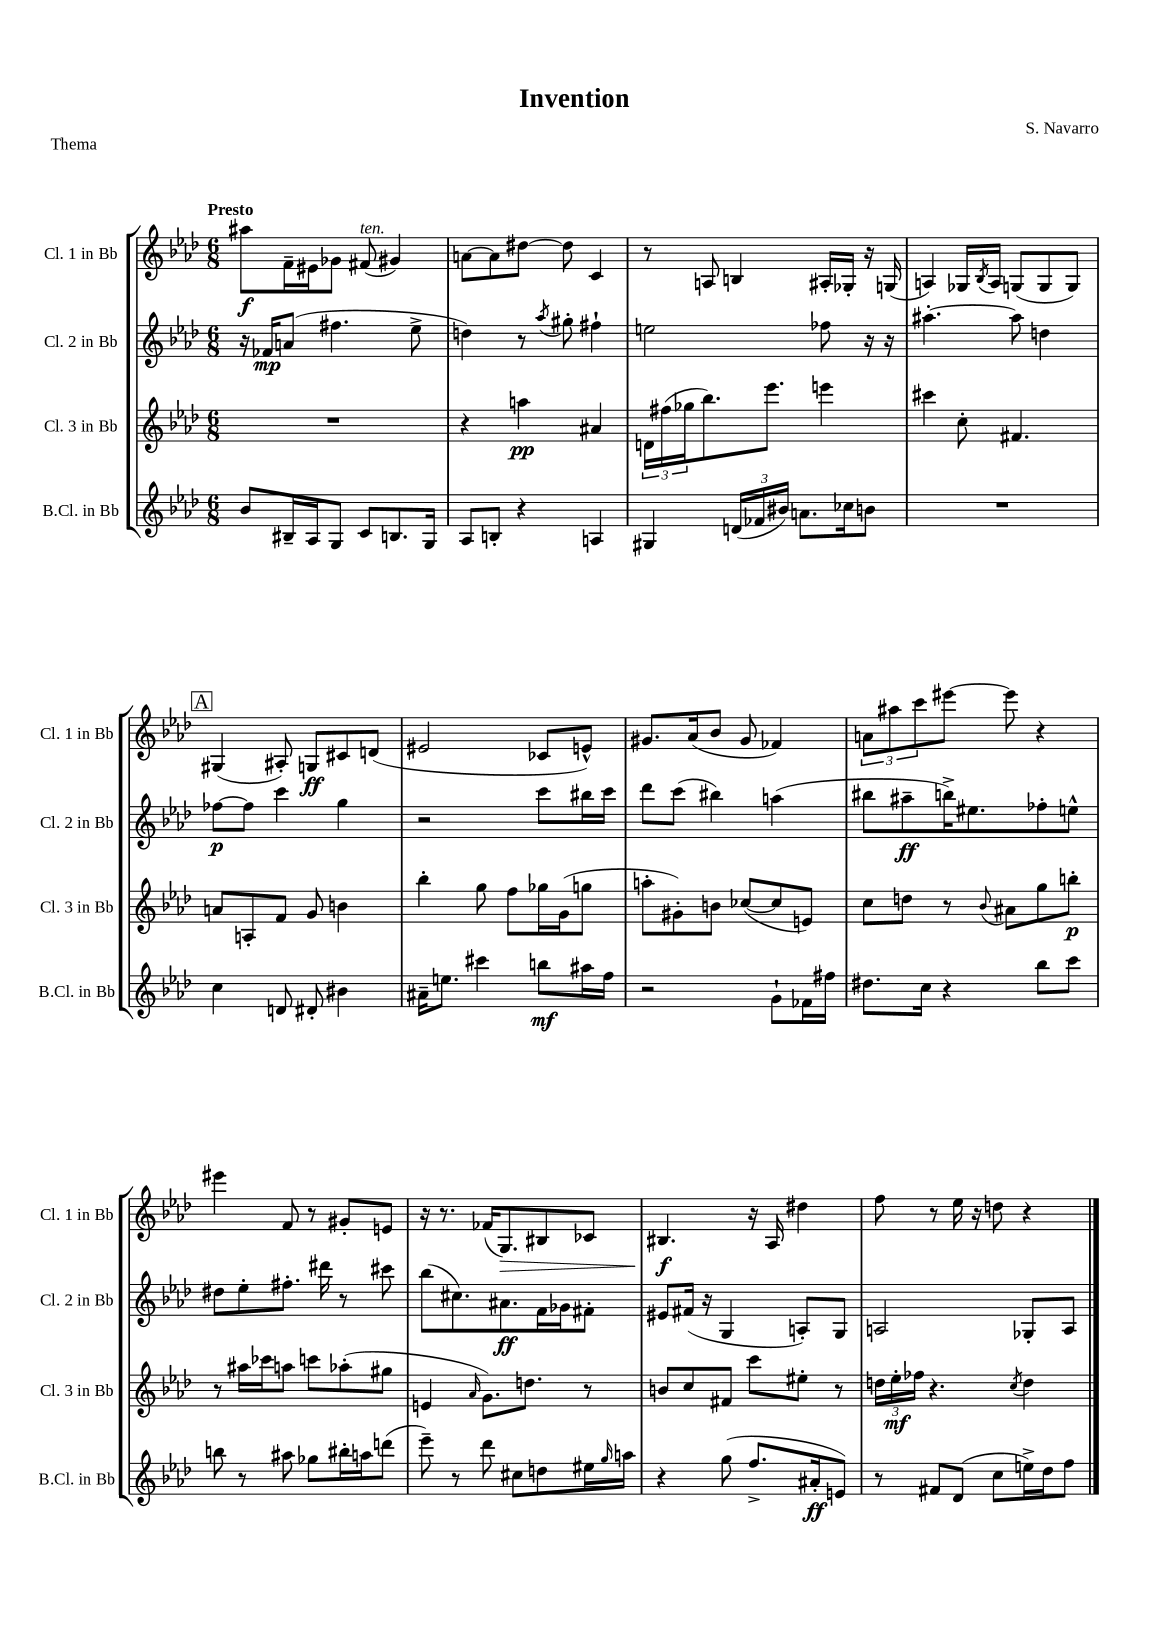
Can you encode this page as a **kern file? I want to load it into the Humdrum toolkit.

**kern	**kern	**kern	**kern
*staff4	*staff3	*staff2	*staff1
*clefG2	*clefG2	*clefG2	*clefG2
*k[b-e-a-d-]	*k[b-e-a-d-]	*k[b-e-a-d-]	*k[b-e-a-d-]
*M6/8	*M6/8	*M6/8	*M6/8
8b-/L	2.r	16r	8aa#\L
.	.	16f-/LK	.
16B#~/L	.	(8a/J	16f~\L
16A-/J	.	.	16e#\J
8G/J	.	4.ff#\	8g-\J
8c/L	.	.	(8f#/
8.B/	.	.	4g#/)
.	.	8ee-^\	.
16G/Jk	.	.	.
=	=	=	=
8A-/L	4r	4dd\)	[8a\L
8B'/J	.	.	8a\]
4r	4aa\	8r	[8dd#\J
.	.	8qaa-/	.
.	.	8gg#'\	8dd#\]
4A/	4a#/	4ff#`\	4c/
=	=	=	=
4G#/	24d\LL	2ee\	8r
.	(24ff#\	.	.
.	24gg-\J	.	.
.	8.bb-\)	.	8A/
(24d/LL	.	.	4B/
24f-/	.	.	.
.	8.eee-\J	.	.
24b#/JJ)	.	.	.
8.a\L	.	.	.
.	4eee\	8ff-\	16A#'/LL
16cc-\k	.	.	16G-'/JJ
8b\J	.	16r	16r
.	.	16r	(16G/
=	=	=	=
2.r	4ccc#\	[4.aa#'\	4A/)
.	8cc'\	.	16G-/LL
.	.	.	8qB-/
.	.	.	16A/JJ
.	4.f#/	8aa#\]	(8G/L
.	.	4dd\	8G/
.	.	.	8G/J)
=	=	=	=
4cc\	8a/L	[8ff-\L	(4G#/
.	8A'/	8ff-\]J	.
8d/	8f/J	4ccc\	8A#'/)
8d#'/	8g/	.	8G/L
4b#\	4b\	4gg\	8c#/
.	.	.	(8d/J
=	=	=	=
16a#~\LK	4bb-'\	2r	2e#/
8.ee\J	.	.	.
4ccc#\	8gg\	.	.
.	8ff\L	.	.
8bb\L	16gg-\L	8ccc\L	8c-/L
.	(16g\J	.	.
16aa#\L	8gg\J	16bb#\L	8e^^/J)
16ff\JJ	.	16ccc\JJ	.
=	=	=	=
2r	8aa'\L	8ddd-\L	8.g#/L
.	8g#'\)	(8ccc\J	.
.	.	.	(16a-/k
.	8b\J	4bb#\)	8b-/J
.	([8cc-/L	.	8g#/
8g`\L	8cc-/]	(4aa\	4f-/)
16f-\L	8e/J)	.	.
16ff#\JJ	.	.	.
=	=	=	=
8.dd#\L	8cc\L	8bb#\L	12a\L
.	.	.	12aa#\
.	8dd\J	8aa#~\	.
.	.	.	12ccc\
16cc\Jk	.	.	.
4r	8r	16bb^\K)	[8eee#\J
.	.	8.ee#\	.
.	8qqb-/	.	.
.	8a#\L	.	8eee#\]
8bb-\L	8gg\	8ff-'\	4r
8ccc\J	8bb'\J	8ee^^\J	.
=	=	=	=
8bb\	8r	8dd#\L	4eee#\
8r	16aa#\LL	8ee-'\	.
.	16ccc-\J	.	.
8aa#\	8aa\J	8.ff#'\J	8f/
8gg-\L	8ccc\L	.	8r
.	.	16ddd#\	.
16bb#'\L	(8aa-'\	8r	8g#'/L
16aa\J	.	.	.
(8ddd\J	8gg#\J	8ccc#\	8e/J
=	=	=	=
8eee-~\)	4e/	(8bb-\L	16r
.	.	.	8.r
8r	.	8.cc#\)	.
.	16qqa-/	.	.
8ddd-\	8.g\L)	.	(16f-/LK
.	.	8.a#\	8.G/)
8cc#\L	.	.	.
.	8.dd\J	.	.
8dd\	.	16f\L	8B#/
.	.	16g-\J	.
16ee#\L	8r	8f#'\J	8c-/J
16qqgg/	.	.	.
16aa\JJ	.	.	.
=	=	=	=
4r	8b/L	8e#/L	4.B#/
.	8cc/	(16f#/Jk	.
.	.	16r	.
(8gg\	8f#/J	4G/	.
8.ff^/L	8ccc\L	.	16r
.	.	.	16A-/
.	8ee#'\J	8A'/L)	4dd#\
16a#'/k	.	.	.
8e/J)	8r	8G/J	.
=	=	=	=
8r	24dd\LL	2A/	8ff\
.	24ee-'\	.	.
.	24ff-\JJ	.	.
8f#/L	4.r	.	8r
(8d-/J	.	.	16ee-\
.	.	.	16r
8cc\L	.	.	8dd\
.	8qcc/	.	.
16ee^\L)	4dd\	8G-'/L	4r
16dd-\J	.	.	.
8ff\J	.	8A/J	.
==	==	==	==
*-	*-	*-	*-
